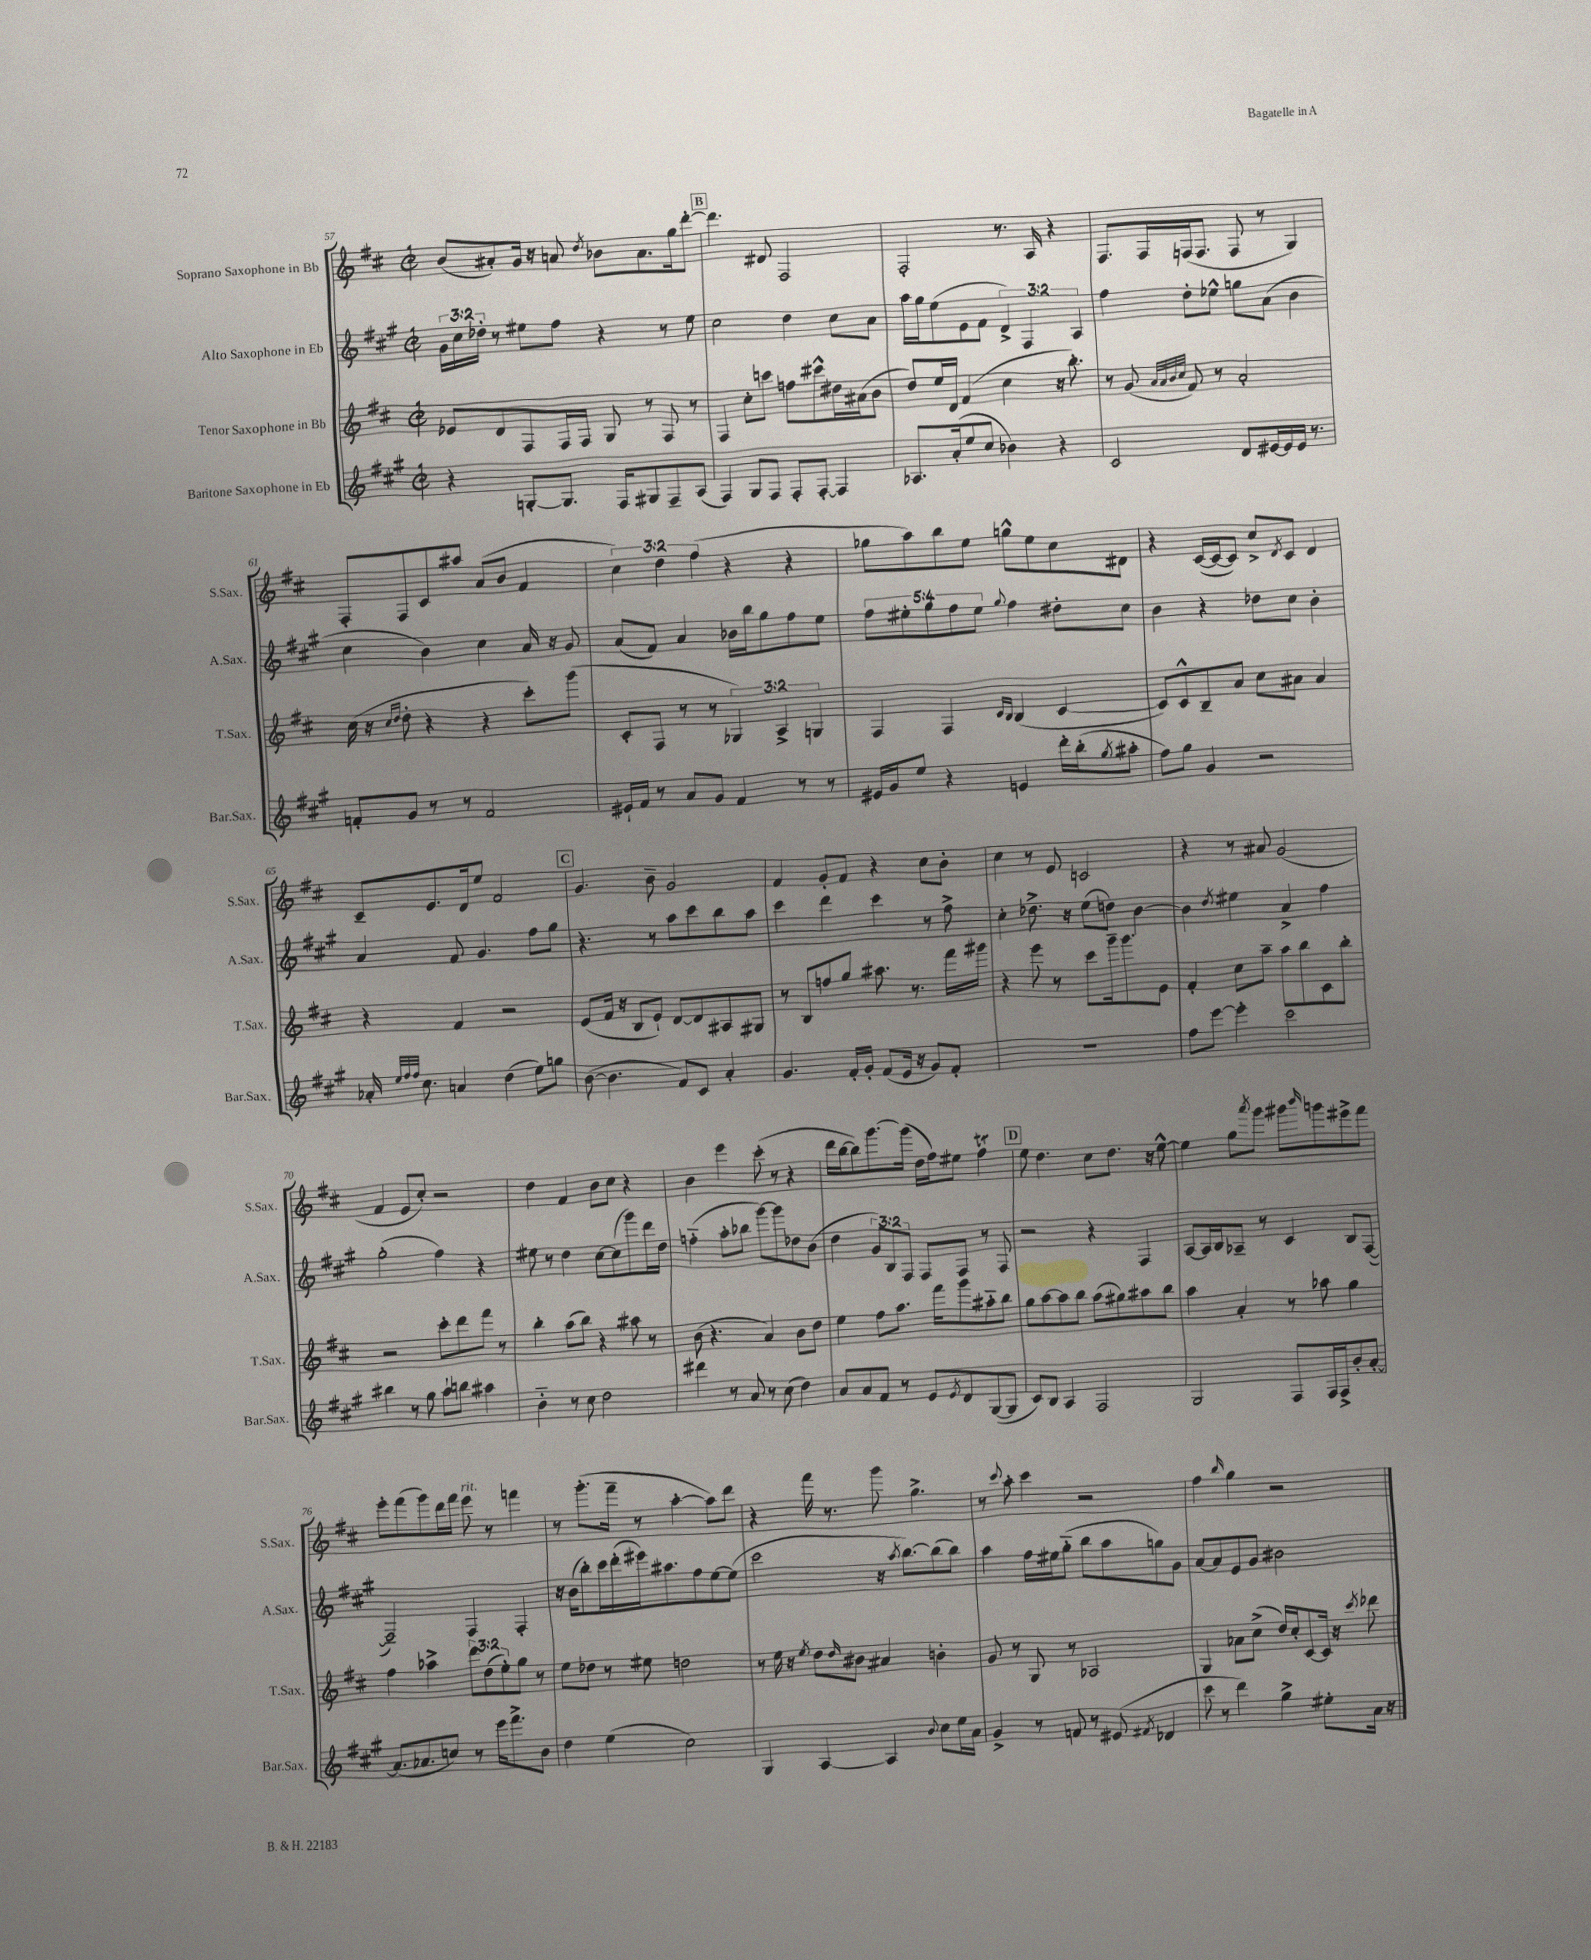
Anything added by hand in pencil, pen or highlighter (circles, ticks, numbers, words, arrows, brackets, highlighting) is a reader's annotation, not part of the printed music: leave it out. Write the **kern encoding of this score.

**kern	**kern	**kern	**kern
*part4	*part3	*part2	*part1
*staff4	*staff3	*staff2	*staff1
*I"Baritone Saxophone in Eb	*I"Tenor Saxophone in Bb	*I"Alto Saxophone in Eb	*I"Soprano Saxophone in Bb
*I'Bar.Sax.	*I'T.Sax.	*I'A.Sax.	*I'S.Sax.
*clefG2	*clefG2	*clefG2	*clefG2
*k[f#c#g#]	*k[f#c#]	*k[f#c#g#]	*k[f#c#]
*M2/2	*M2/2	*M2/2	*M2/2
*met(c|)	*met(c|)	*met(c|)	*met(c|)
=57	=57	=57	=57
4r	8e-X/L	24g#\LL	(8b/L
.	.	24cc#\	.
.	.	24dd-X'\JJ	.
.	8d/	8r	8a#X'/)
[8Gn'/L	8F#/	8ee#X\L	16g/Jk
.	.	.	16r
8.G/J]	16F#/L	8ff#\J	8an/
.	16F#/JJ	.	.
.	.	.	8qdd/
.	8G/	4r	8b-X\L
16F#/KL	.	.	.
8G#X/	8r	.	8.a\
8F#~/	8F#/	8r	.
.	.	.	16gg\k
(8A/J	8r	8ee#\	[8ddd'\J
!!LO:REH:place=s1:t=B
=58	=58	=58	=58
4F#/)	4F#/	2cc#\	4.ddd\]
8G#/L	8cc#'\L	.	.
8F#/J	8cccn\J	.	8d#X/
8F#'/L	8ffn\L	4dd\	2F#/
[8F#'/J	8ccc#X^^\	.	.
4F#/]	16dd#X\L	8cc#\L	.
.	(16a#X\J	.	.
.	8b\J	8a\J	.
=59	=59	=59	=59
8.A-X/L	8dd/L)	16aa\LL	2F#'/
.	.	16gg#\J	.
.	16ee/L	(8ee\	.
(16a'/k	16d/JJ	.	.
8ee/	(4f#/	8e\	.
8cc#/J	.	8f#\J	.
4b-X\)	4cc#\	6d^/)	8.r
.	.	6F#/	.
.	.	.	16A/
4r	16r	.	4r
.	8.bb'\)	.	.
.	.	6A/	.
=60	=60	=60	=60
2c#/	8r	4ff#\	8.F#/L
.	(8g/	.	.
.	.	.	16F#/L
.	32qqa/LLL	.	.
.	32qqa/	.	.
.	32qqb/	.	.
.	32qqcc#/JJJ	.	.
.	8f#/)	8dd'\L	(16Fn/J
.	.	.	8.F/J
.	8r	8ee-X^^\J	.
8d/L	2a'/	8ggn\L	8F/
[16e#X/L	.	(8a\J	8r
16e#/]	.	.	.
16e#/JJ	.	4b\	4G/)
8.r	.	.	.
!!LO:LB:g=z
=61	=61	=61	=61
8fn'/L	(16cc#\	4cc#\	8F#'/L
.	16r	.	.
.	16qqcc#/LL	.	.
.	16qqdd/JJ	.	.
8g#/J	8dd'\	.	8F#/
8r	4r	4b\)	8c#/
8r	.	.	8aa#X/J
2f/	4r	4cc#\	(8a/L
.	.	.	8b/J
.	8ccc#'\L)	16a/	4f#/
.	.	16r	.
.	(8ggg\J	8g#/	.
=62	=62	=62	=62
16e#X`/LL	8c#'/L	(8a/L	6cc#\)
16f#/JJ	.	.	.
8r	8F#/J	8f#/J)	.
.	.	.	6dd\
8a/L	8r	4a/	.
.	.	.	(6ff#\
8g#/J	8r	.	.
4f#/	6G-X/)	16b-X\LL	4r
.	.	16bb\J	.
.	.	8gg#\	.
.	6A^/	.	.
8r	.	8ff#\	4r
.	6Gn/	.	.
8r	.	8ee\J	.
=63	=63	=63	=63
16e#X/LL	4F#/	10ff#\L	8gg-X\L
16g#/J	.	.	.
.	.	10ee#X'\	.
8ee/J	.	.	8aa\)
.	.	10gg#\	.
4r	4F#/	.	8bb\
.	.	10ff#\	.
.	.	.	8ee\J
.	.	10ee#\J	.
.	16qqc#/LL	.	.
.	16qqB/JJ	8qqgg#/	.
4en/	(4B/	4ff#\	8ggn^^\L
.	.	.	8ee\
16ddd'\LL	[4c#/	8dd#X'\L	8cc#\
(16bb'\J	.	.	.
8qgg#/	.	.	.
8aa#X'\J	.	8cc#\J	8d#X\J
=64	=64	=64	=64
8ff#\L)	8c#/L])	4b\	4r
8gg#\J	8c#^^/	.	.
4g#/	8B~/	4r	([16c#/LL
.	.	.	16c#/J_
.	8a/J	.	8c#/J])
2r	8cc#\L	8dd-X\L	8cc#^/L
.	.	.	8qd/
.	8a#X\J	8cc#\J	8c#/J
.	4a#/	4b'\	4d/
!!LO:LB:g=z
=65	=65	=65	=65
16a-X'/	4r	4a/	8c#~/L
32qqee/LLL	.	.	.
32qqff#/	.	.	.
32qqff#/JJJ	.	.	.
8.cc#\	.	.	.
.	.	.	8.e/
4an/	4f#/	8f#/	.
.	.	.	16d/k
.	.	4.g#/	8ee/J
(4dd\	2r	.	2f#/
8ee\L)	.	8ff#\L	.
8ggn\J	.	8gg#\J	.
!!LO:REH:place=s1:t=C
=66	=66	=66	=66
([8b\	(8e/L	4.r	4.g/
4.b\]	16f#/Jk	.	.
.	16r	.	.
.	8B/L	.	.
.	8e`/J)	8r	8b~\
8f#/L)	[8d/L	8aa\L	2g/
8c#/J	8d/]	8ccc#\	.
4a'/	8A#X/	8bb\	.
.	8G#X/J	8aa\J	.
=67	=67	=67	=67
4.g#/	8r	4ccc#\	4f#/
.	8B/L	.	.
.	8ffn/	4ddd\	8g'/L
16f#'/LL	8gg/J	.	8f#/J
16g#'/JJ	.	.	.
(8f#/L	8.aa#X\	4ccc#\	4r
16e/Jk	.	.	.
16r	8.r	.	.
8g#/L)	.	8r	8cc#\L
8f#'/J	16fff#\LL	8ff#^\	8b'\J
.	16ggg#X\JJ	.	.
=68	=68	=68	=68
1r	4r	4cc#'\	4cc#\
.	8eee\	8.dd-X^\	8r
.	8r	.	8e/
.	.	16r	.
.	8ccc#\L	(8ee\L	2cn/
.	16ggg~\k	8ddn\J)	.
.	8.ggg\	.	.
.	.	[4b\	.
.	8e\J	.	.
=69	=69	=69	=69
8ff#\L	4f#'/	4b\]	4r
[8eee\J	.	.	.
.	.	8qdd/	.
4eee'\]	8cc#\L	4ee#X\	8r
.	8aa~\J	.	8a#X/
2ccc#\	8aa\L	4a^/	(2g/
.	8bb\	.	.
.	8c#\	4ff#\	.
.	8bb'\J	.	.
!!LO:LB:g=z
=70	=70	=70	=70
4bb#X\	2r	(2gg#'\	4f#/
8r	.	.	8e/L
8gg#\	.	.	8cc#'/J)
8aa`\L	8ccc#'\L	4ff#\)	2r
8bbn\J	8ddd\	.	.
4aa#X\	8fff#\J	4r	.
.	8r	.	.
=71	=71	=71	=71
4b\	4bb'\	8ee#X\	4dd\
.	.	8r	.
8r	(8aa\L	4dd\	4f#/
8cc#\	8bb\J)	.	.
2dd\	4r	[8cc#\L	8b\L
.	.	(8cc#\]	8cc#\J
.	8aa#X\	8ggg#\)	4r
.	8r	16ddd\L	.
.	.	16dd\JJ	.
=72	=72	=72	=72
4ddd#X\	(8b\	(4ffn\	4b\
.	4.r	.	.
8r	.	8aa'\L	4eee\
8a/	.	8bb-X\J	.
8r	4a/)	[8ggg#\L)	(8ccc#'\
(8cc#\	.	8ggg#\]	8r
4dd\)	8b\L	8dd-X\	4r
.	8dd\J	(8b\J	.
=73	=73	=73	=73
8a/L	4ee\	4dd\	16ddd\LL
.	.	.	[16bb\J
8a/	.	.	8bb\])
8f#/J	8ff#\L	12g#/L)	[8.ggg\
.	.	12B/	.
8r	8.aa\J	.	.
.	.	12F#/J	.
.	.	.	(16ggg\Jk]
8e/L	.	8F#/L	16dd\LL
.	16fff#\KL	.	16ff#\J)
8qe/	.	.	.
8d/	8ggg\	8F#/J	8ee#X\J
([8G#/	8aa#X\	8r	4ff#t\
8G#/J]	8bb\J	8F#/	.
!!LO:REH:place=s1:t=D
=74	=74	=74	=74
8c#/L)	8gg\L	2r	8ee\
8B/J	[8aa\	.	4.dd\
4A/	8aa\]	.	.
.	8bb\J	.	.
2F#/	(8aa\L	4r	8cc#\L
.	8gg#X\)	.	8.dd\J
.	8aa#X\	4F#/	.
.	.	.	16r
.	8bb\J	.	[8ee^^\
=75	=75	=75	=75
2G#/	4aa\	[8A/L	4ee\]
.	.	16A/L]	.
.	.	16B/J	.
.	4a'/	8A-X~/J	8gg\L
.	.	.	8qaaa/
.	.	8r	8ggg\J
8F#/L	8r	4c#/	8ggg#X\L
.	.	.	16qqbbb/
16F#/L	8aa-X\	.	8gggn\
16F#^/J	.	.	.
8b'/	4gg\	8B/L	8eee#X^\
[8a'/J	.	([8F#/J	8fff#\J
!!LO:LB:g=z
=76	=76	=76	=76
(8.a/L]	4ff#\	2F#~/])	8eee'\L
.	.	.	(8fff#\
8.a-X/	.	.	.
.	4aa-X^\	.	8ggg\)
8ccn/J)	.	.	16ddd\L
.	.	.	16fff#\JJ
!	!	!	!LO:TX:a:i:t=rit.
8r	12ddd\L	4F#/	8eee\
.	(12dd\	.	.
16eee\KL	.	.	8r
.	12ee'\)	.	.
8.fff#^\	.	.	.
.	8gg\J	4F#'/	4fffn\
8b\J	8r	.	.
=77	=77	=77	=77
4dd\	8ee\L	16r	8r
.	.	(16b\KL	.
.	8dd-X\J	8bb'\)	(8.ggg'\L
(4ee\	8r	16ccc#\L	.
.	.	(16ddd'\	16fff#~\Jk
.	8ee#X\	16eee#X\J)	8r
.	.	8.aa#X\	.
2cc#\)	2ddn\	.	[4aa'\
.	.	8ff#\	.
.	.	[8ee\	8aa\L])
.	.	(8ee\J]	8ddd\J
=78	=78	=78	=78
4G#/	8r	2ccc#\	4r
.	16ee\	.	.
.	16r	.	.
.	8qee/	.	.
[4A/	8dd\L	.	16fff#\
.	.	.	8.r
.	16qqdd/	.	.
.	8b#X\J	.	.
4A/]	4a#X/	16r	8ggg\
.	.	8qaa/	.
.	.	[8.bb\L)	.
.	.	.	4.gg^\
8qqb/	.	.	.
8cc#\L	4bn'\	(8bb\]	.
16ee\L	.	8bb\J)	.
16a\JJ	.	.	.
=79	=79	=79	=79
4g#^/	8g/	4aa\	8r
.	.	.	8qqccc#/
.	8r	.	8aa'\
8r	8G/	16ff#\LL	4ccc#\
.	.	16ee#X\J	.
8fn/	8r	(8gg#\J	.
8r	2A-X/	8bb\L	2r
(8e#X/	.	8aa\	.
8qf#X/	.	.	.
4d-X/	.	8ggn\)	.
.	.	8g#\J	.
=80	=80	=80	=80
8ccc#\	4G/	[8a/L	4ff#\
8r	.	8a/]	.
.	.	.	16qqbb/
4ddd\)	8a-X\L	8e/	4gg\
.	(8cc#^\J	8g#/J	.
4gg#^\	16dd/LL)	2b#X\	2r
.	16cc#'/J	.	.
.	[8c#/	.	.
8ee#X'\L	16c#/Jk]	.	.
.	16r	.	.
.	8qccc#/	.	.
16a\Jk	8ddd-X\	.	.
16r	.	.	.
==	==	==	==
*-	*-	*-	*-
